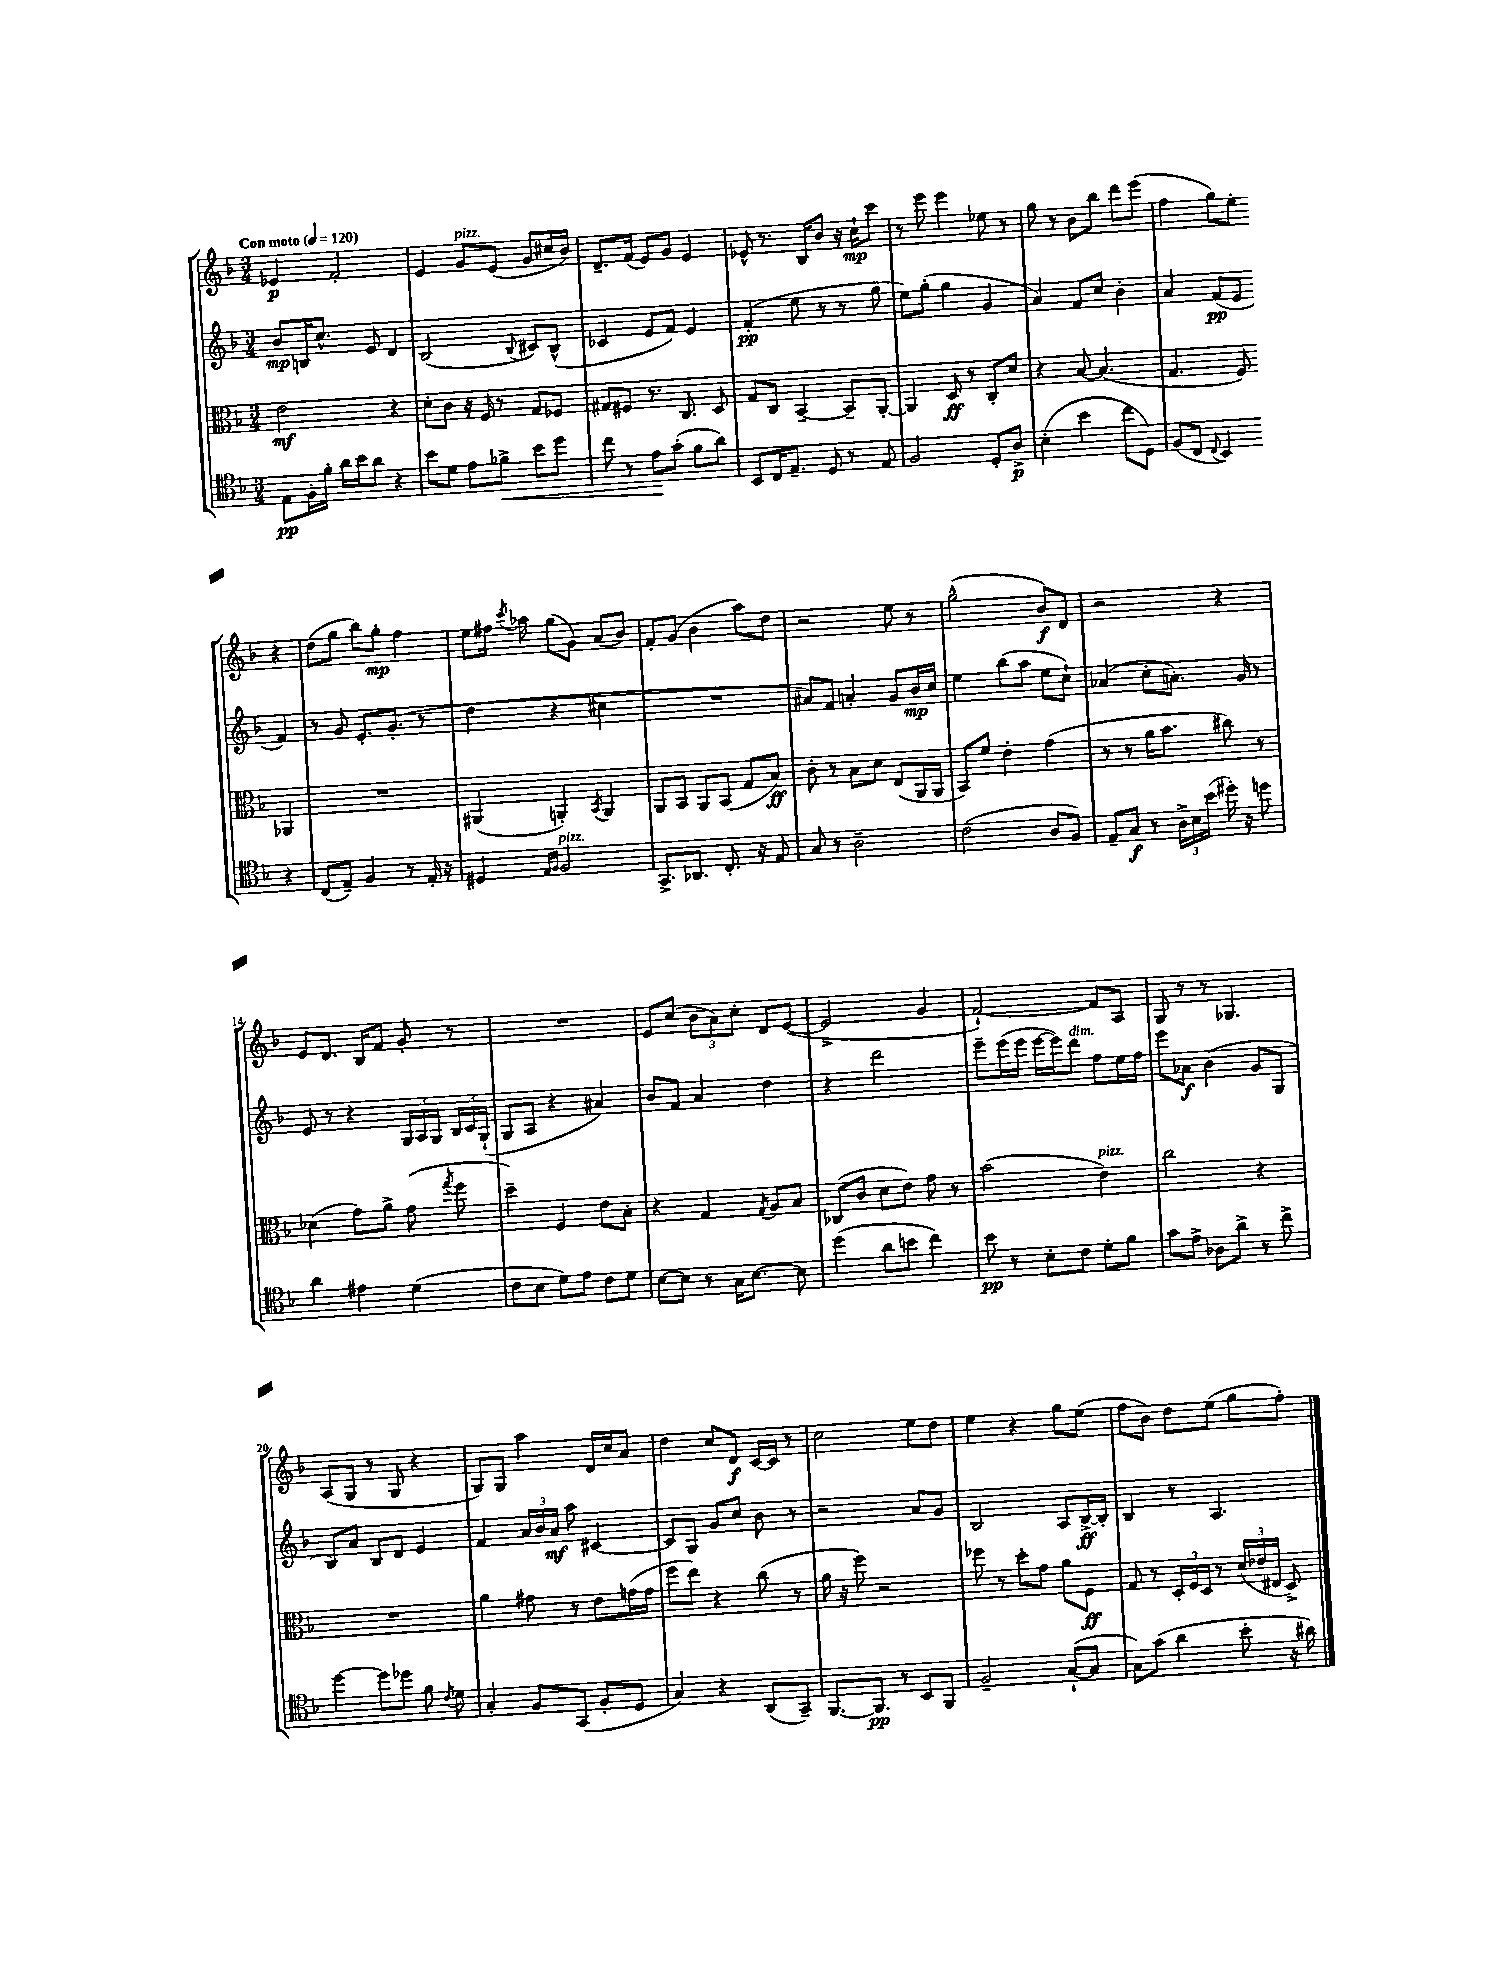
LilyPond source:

<<
\new StaffGroup <<
\new Staff = "s0" {
    \clef treble \key f \major \numericTimeSignature \time 3/4 \tempo "Con moto" 4 = 120
    \autoBeamOff ees'4\p f'2-. |
    e'4 g'8[^\markup { \italic "pizz." } e'8]( g'8[ cis''16 bes'16]) |
    d'8.[-- f'16]( e'8[) g'8] e'4 |
    ees'8-^ r8. bes16[ bes'8] r16 c''16[-!\mp c'''8] |
    r8 e'''8 e'''4 ees''8 r8 |
    g''8 r8 bes'8[ bes''8] d'''8[ e'''8]( |
    f''4 g''8[) e''8]-. r4 |
    d''8[( g''8] bes''8[) g''8]-.\mp f''4 |
    e''8[ fis''16] \acciaccatura { c'''8 } aes''16 g''8[( g'8]) a'8[( bes'8]) |
    f'8[-. g'8]( bes'4 a''8[) d''8] |
    r2 e''8 r8 |
    g''2-^( bes'8[\f) d'8] |
    r2 r4 |
    e'8[ d'8.] bes16[ f'8] g'8-. r8 |
    R2. |
    e'8[ c''8]( \tuplet 3/2 { bes'8[ a'8) c''8]-. } d'8[ e'8]~( |
    e'2-> g'4 |
    f'2~-!) f'8[ a8] |
    g8 r8 r8 ges4. |
    a8[( g8] r8 g8 r4 |
    g8[) g8] a''4 d'16[ c''16 a'8] |
    d''4 c''8[ d'8]\f c'16[~ c'16] r8 |
    c''2 e''8[ d''8] |
    e''4 r4 g''8[ e''8]( |
    f''8[ bes'8]) d''8[ e''8]( g''8[ f''8]-.) \bar "|." |
}
\new Staff = "s1" {
    \clef treble \key f \major \numericTimeSignature \time 3/4
    \autoBeamOff bes'8[\mp b16 c''8.]-^ e'8 d'4 |
    bes2( \appoggiatura { bes8 } cis'8[) bes8]-^( |
    ces'4 e'8[ f'8]) e'4 |
    f'4-.\pp( e''8 r8 r8 g''8 |
    e''8[) g''8]-.( g''4 g'4 |
    a'4) f'8[ c''8] bes'4-. |
    a'4 f'8[\pp( e'8] f'4) |
    r8 g'8 e'8.[-. g'8.]-.( r8 |
    d''4 r4 cis''4 |
    R2. |
    ais'8[) f'8] a'4-. g'8[ bes'16\mp c''16] |
    e''4 bes''8[( a''8] e''8[ c''8]-!) |
    aes'4( c''8[-. a'8.]-.) g'16 r8 |
    e'8 r8 r4 \tuplet 3/2 { g16[ a16 g16] } \tuplet 3/2 { bes16[ c'16 g16]-!( } |
    g8[ a8] r4 ais'4) |
    bes'8[ f'8] a'4 d''4 |
    r4 d'''2 |
    e'''8[-- e'''16( e'''16] e'''16[~ e'''16) d'''8]^\markup { \italic "dim." } f''8[ e''16 f''16] |
    e'''8[ aes'8]\f bes'4( g'8[ g8] |
    bes8[) a'8] bes8[ d'8] e'4 |
    f'4 \tuplet 3/2 { a'16[ bes'16 a'16]\mf } a''8 cis'4~ |
    cis'8[ g8] g'8[ c''8] bes'8 r8 |
    r2 a'8[ g'8] |
    bes2 a8[ bes16~->\ff bes16]-. |
    bes4 r8 a4. \bar "|." |
}
\new Staff = "s2" {
    \clef alto \key f \major \numericTimeSignature \time 3/4
    \autoBeamOff e'2\mf r4 |
    d'8[-. c'8] r16 f16 r8 g8[ fes8] |
    gis8[ fis8] r8. c8. d8 |
    g8[ c8] bes,4~-- bes,8[-- a,8]~-. |
    a,4 d8\ff r8 c8[-. d'8] |
    r4 bes8~ bes4.( |
    g4. f8) aes,4 |
    R2. |
    ais,4( a,4-.) \acciaccatura { bes,8 } a,4 |
    a,8[ bes,8] a,8[ bes,8]( g8[ bes8]\ff) |
    c'8-. r8 bes8[ d'8] e8[( a,16 a,16] |
    bes,8[) f'8] e'4-. g'4( |
    r8 r8 a'16[ bes'8.] cis''8) r8 |
    des'4( g'8[) a'8]-> g'8( \acciaccatura { g''8 } f''8 |
    d''4--) f4 e'8[ bes8]-. |
    r4 g4 \acciaccatura { g8 } a8[ bes8] |
    ces8[( c'8] d'8[ e'8]) g'8 r8 |
    bes'2( e'4^\markup { \italic "pizz." }) |
    c''2 r4 |
    R2. |
    a'4 gis'8 r8 e'8[ g'16( g'16] |
    f''8[ e''8]) r4 c''8( r8 |
    a'16 r16 f''8) r2 |
    fes''8 r8 d''8[-. g'8] a'8[ f8]\ff |
    g8 r8 \tuplet 3/2 { d16[-. f16 d16] } r8 \tuplet 3/2 { d'16[( ees'16 eis16] } d8->) \bar "|." |
}
\new Staff = "s3" {
    \clef tenor \key f \major \numericTimeSignature \time 3/4
    \autoBeamOff e8[\pp f16-. f'16]-. a'16[ bes'16 a'8] r4 |
    bes'8[ d'8] e'8[ fes'8]->\< bes'8[ d''8] |
    c''8 r8 e'8[\! g'8]-.( f'8[ a'8]) |
    bes,8[ c16 e8.]-- d8 r8 e8 |
    f2 d8[-. a8]->\p |
    bes4-.( bes'4 c''8[ d8]) |
    f8[( c8] \appoggiatura { c8 } bes,4) r4 |
    c8[( e8]--) f4 r8 e16-. r16 |
    dis4 \grace { e16[ f16] } f2^\markup { \italic "pizz." } |
    g,8.[-> aes,8.] c8.-. r16 e8 |
    g8 r8 a2-- |
    c'2( a8[ f8]) |
    e8[-- g8]\f r8 \tuplet 3/2 { a16[-> bes16 bes'16]( } dis''16-.) r16 d''8 |
    a'4 eis'4 d'4( |
    c'8[ bes8] d'8[) e'8] c'8[ d'8] |
    bes8[~ bes8] r8 g16[ bes8.]~ bes8 |
    d''4( a'8[ b'8] c''4) |
    bes'8\pp r8 bes8[-. c'8] d'8[-. f'8] |
    g'8[ e'8]-> aes8[ a'8]-> r8 c''8-> |
    d''4~ d''8[ des''8] f'8 \acciaccatura { c'8 } d'8 |
    g4-. f8[ g,8]( f8[-. d8] |
    g4) r4 a,8[( g,8]--) |
    f,8.[~ f,8.]\pp r8 bes,8[ f,8] |
    f2-- g8[~-!( g8] |
    g8[) g'8]( a'4 bes'8-. r16 ais'16) \bar "|." |
}
>>
>>
